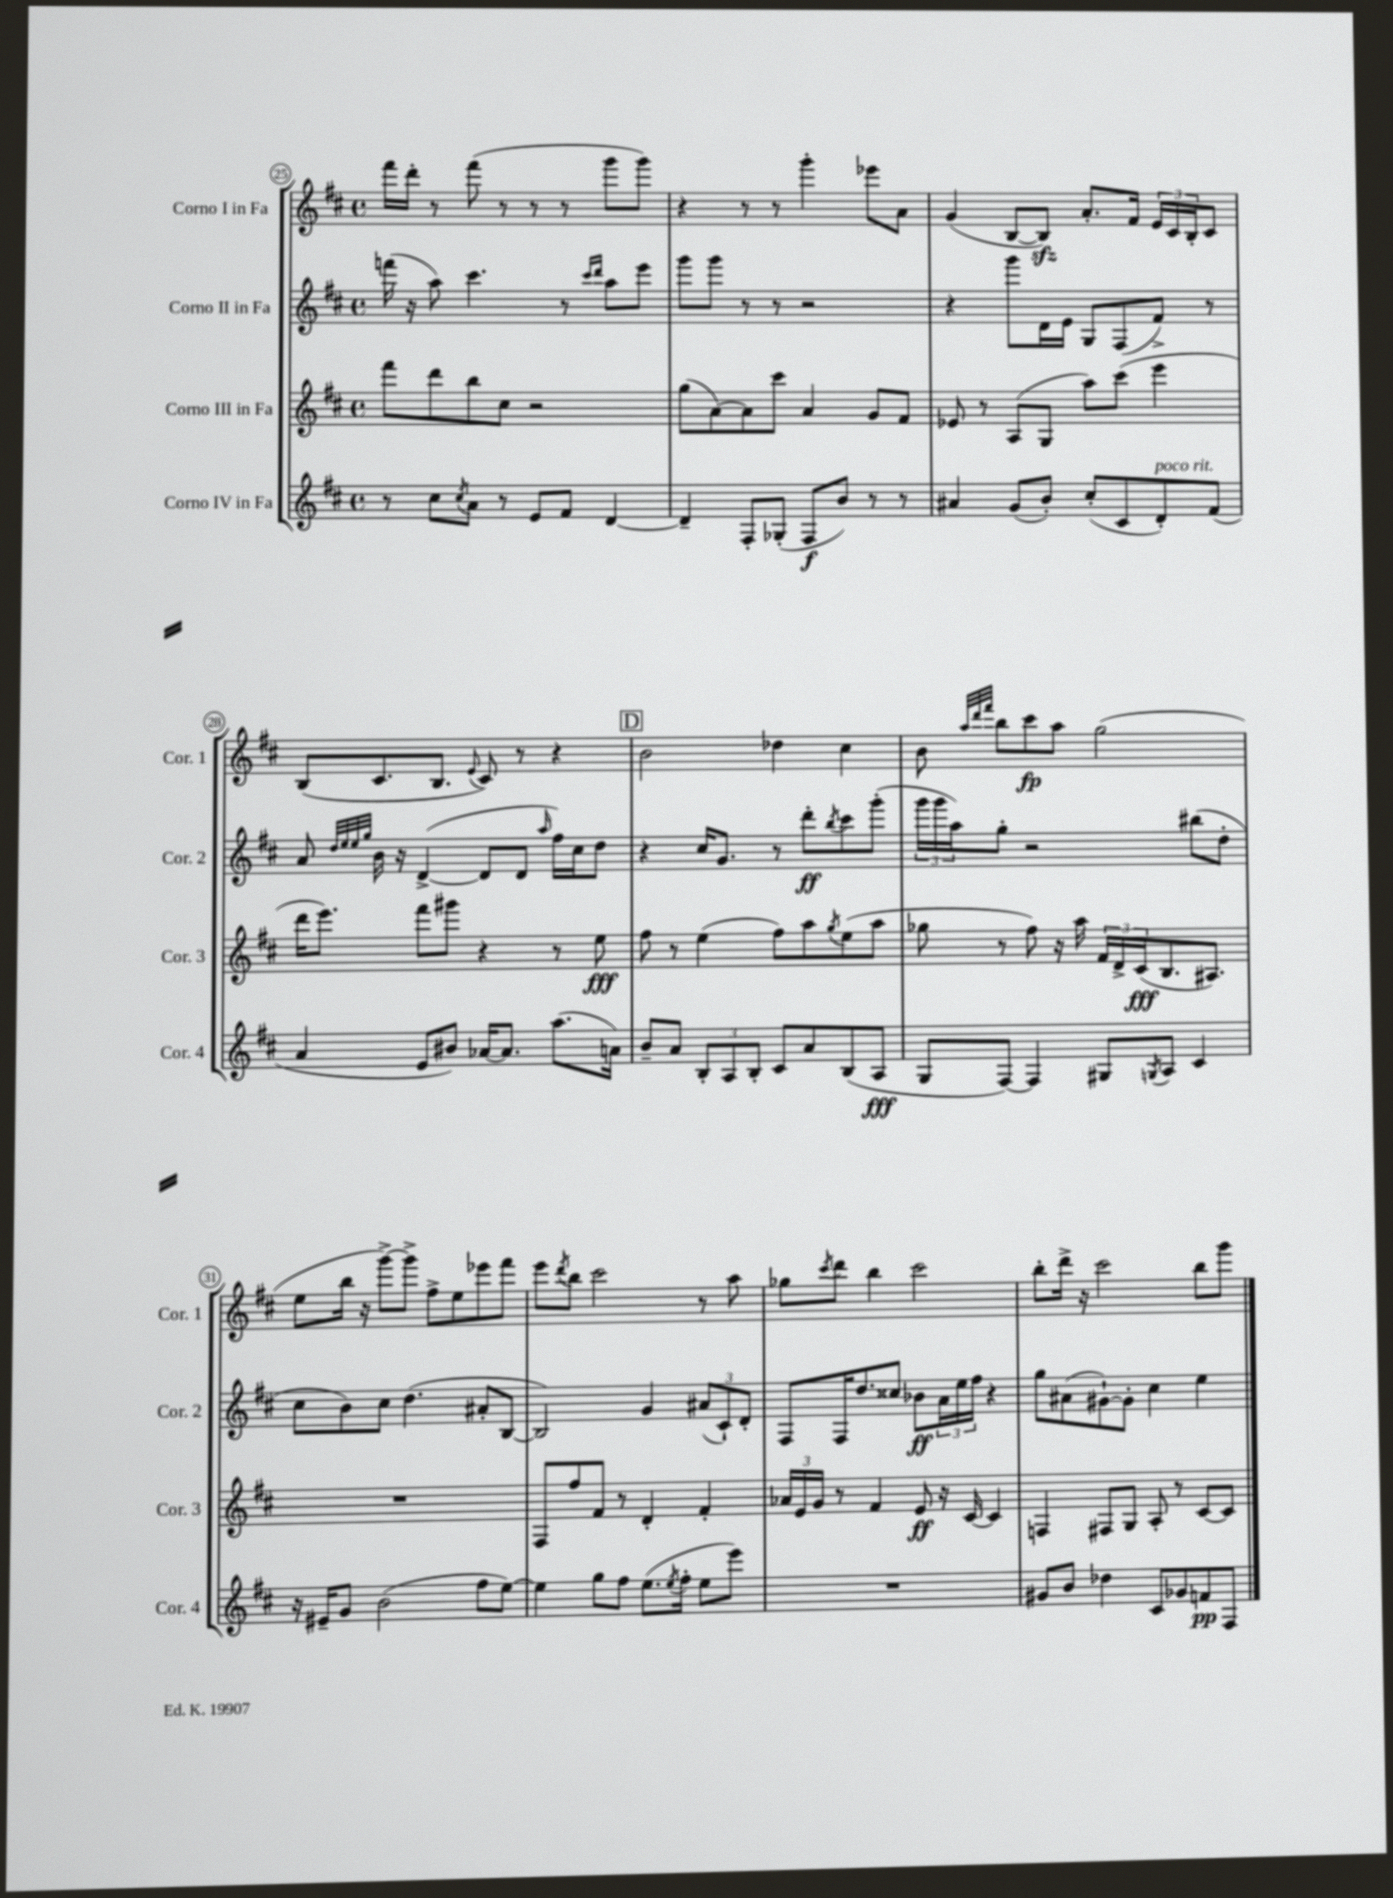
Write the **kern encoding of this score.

**kern	**kern	**kern	**kern
*staff4	*staff3	*staff2	*staff1
*clefG2	*clefG2	*clefG2	*clefG2
*k[f#c#]	*k[f#c#]	*k[f#c#]	*k[f#c#]
*M4/4	*M4/4	*M4/4	*M4/4
*met(c)	*met(c)	*met(c)	*met(c)
8r	8fff#\L	(16fff\	16fff#\LL
.	.	16r	16ddd'\JJ
8cc#\L	8ddd\	8aa\)	8r
8qcc#/	.	.	.
8a\J	8bb\	4.ccc#\	(8fff#\
8r	8cc#\J	.	8r
8e/L	2r	.	8r
8f#/J	.	8r	8r
.	.	16qqccc#/LL	.
.	.	16qqddd/JJ	.
[4d/	.	8aa\L	8ggg\L
.	.	8eee\J	8ggg\J)
=	=	=	=
4d~/]	(8gg\L	8ggg\L	4r
.	[8a\)	8ggg\J	.
8F#'/L	8a\]	8r	8r
(8G-'/J	8ccc#\J	8r	8r
8F#/L	4a/	2r	4ggg'\
8b/J)	.	.	.
8r	8g/L	.	8eee-\L
8r	8f#/J	.	8a\J
=	=	=	=
4a#/	8e-/	4r	(4g/
.	8r	.	.
(8g/L	(8A/L	8ggg\L	[8B/L
8b'/J)	8G/J	16d\L	8B/]J)
.	.	16e\JJ	.
(8cc#'/L	8aa\L)	8G/L	8.a'/L
8c#/	(8ccc#\J	(8F#/	.
.	.	.	16f#/Jk
8d'/)	4eee\	8f#^/J)	24e/LL
.	.	.	24c#/
.	.	.	24B'/J
(8f#/J	.	8r	8c#/J
=	=	=	=
4a/	16ddd\LK	8a/	(8B/L
.	8.eee\J)	.	.
.	.	32qqdd/LLL	.
.	.	32qqee/	.
.	.	32qqee/	.
.	.	32qqgg/JJJ	.
.	.	16b\	8.c#/
.	.	16r	.
8e/L	8fff#\L	([4d^/	.
.	.	.	8.B/J
8b#/J)	8ggg#\J	.	.
.	.	.	8qqe/
[16a-/LK	4r	8d/]L	8c#/)
8.a-/]J	.	.	.
.	.	8d/J	8r
.	.	16qqaa/	.
(8.aa\L	8r	16ff#\LL)	4r
.	.	16cc#\J	.
.	8ee\	8dd\J	.
16a\Jk)	.	.	.
=	=	=	=
8b~/L	8ff#\	4r	2b\
8a/J	8r	.	.
12B'/L	(4ee\	16cc#/LK	.
.	.	8.g/J	.
12A/	.	.	.
12B'/J	.	.	.
8c#/L	8ff#\L)	8r	4dd-\
8a/	8aa\	8ddd'\L	.
.	8qgg/	8qbb/	.
(8B/	(8ee\	8ccc#\	4cc#\
8A/J	8aa\J	(8ggg'\J	.
=	=	=	=
8G/L	8gg-\	24ggg\LL	8b\
.	.	24ggg\	.
.	.	24aa\J)	.
.	.	.	32qqaa/LLL
.	.	.	32qqddd/
.	.	.	32qqfff#/JJJ
[8F#/J)	8r	8gg'\J	8bb\L
4F#/]	8ff#\)	2r	8ccc#\
.	16r	.	8aa\J
.	16aa\	.	.
8G#/L	24f#/LL	.	(2gg\
.	24d^/	.	.
.	(24c#/J	.	.
8qG/	.	.	.
8A/J	8.B/	.	.
4c#/	.	(8bb#\L	.
.	8.A#/J)	.	.
.	.	8dd'\J	.
=	=	=	=
16r	1r	8cc#\L	8ee\L
16e#~/LK	.	.	.
8g/J	.	8b\)	16bb\Jk
.	.	.	16r
(2b\	.	8cc#\J	[8ggg^\L)
.	.	(4.dd\	8ggg^\]J
.	.	.	8ff#^\L
.	.	.	8ee\
8ff#\L	.	8a#'/L	8eee-\
[8ee\J)	.	[8B/J	8fff#\J
=	=	=	=
4ee\]	8F#/L	2B/])	8eee\L
.	.	.	8qddd/
.	8ff#/	.	8bb\J
8gg\L	8f#/J	.	2ccc#\
8ff#\J	8r	.	.
(8.ee\L	4d'/	4g/	.
8qee/	.	.	.
16ff#'\Jk	.	.	.
8ee\L	4f#'/	(12a#/L	8r
.	.	12c#`/)	.
8eee\J)	.	.	8aa\
.	.	12d'/J	.
=	=	=	=
1r	24a-/LL	8F#/L	8gg-\L
.	24e/	.	.
.	24g/JJ	.	.
.	.	.	8qccc#/
.	8r	16F#/K	8ddd\J
.	.	8.dd/	.
.	4f#/	.	4bb\
.	.	8cc##/J	.
.	8e/	8b-\L	2ccc#\
.	16r	24a\L	.
.	.	24ee\	.
.	[16c#/	.	.
.	.	24ff#\JJ	.
.	4c#/]	4r	.
=	=	=	=
8g#/L	4F/	8gg\L	8bb'\L
8b/J	.	(8a#\	16ddd^\Jk
.	.	.	16r
4dd-\	8F#/L	[8g#`\)	2ccc#\
.	8G/J	8g#'\]J	.
8c#/L	8A'/	4cc#\	.
8g-/	8r	.	.
8f/	[8c#/L	4ee\	8bb\L
8F#/J	8c#/]J	.	8ggg\J
==	==	==	==
*-	*-	*-	*-
